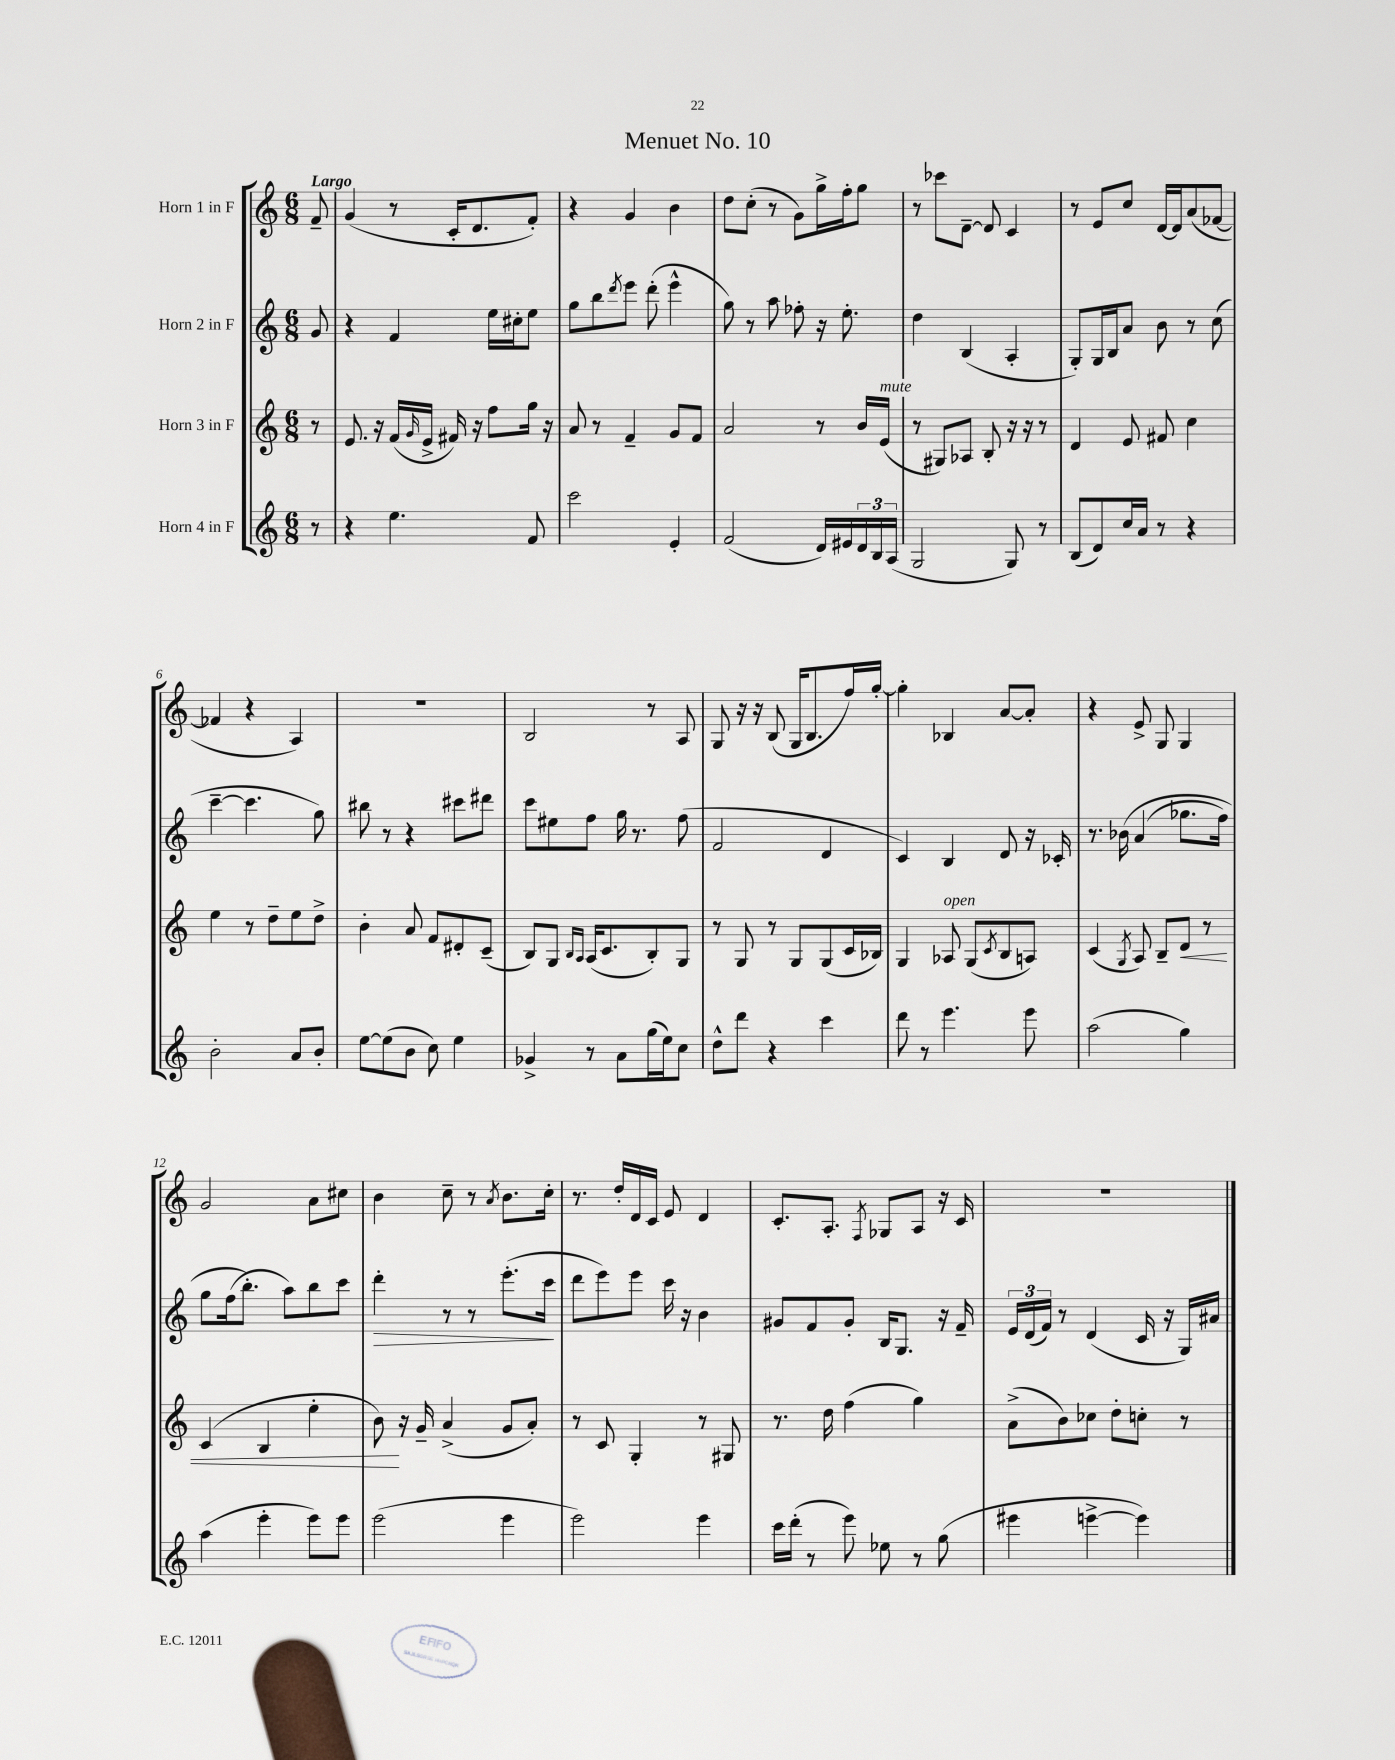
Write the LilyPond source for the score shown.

\header { title = "Menuet No. 10" }
<<
\new StaffGroup <<
\new Staff = "s0" \with { instrumentName = "Horn 1 in F" } {
    \clef treble \key c \major \numericTimeSignature \time 6/8 \partial 8 \tempo "Largo"
    f'8-- |
    g'4( r8 c'16-. d'8. f'8-.) |
    r4 g'4 b'4 |
    d''8 c''8-.( r8 g'8) g''16-> f''16-. g''8 |
    r8 ces'''8 d'8~-- d'8 c'4 |
    r8 e'8 c''8 d'16~ d'16 a'8( fes'8~ |
    fes'4 r4 a4) |
    R2. |
    b2 r8 a8 |
    g8 r16 r16 b8( g16 b8. f''16) g''16~-. |
    g''4-. bes4 a'8~ a'8-. |
    r4 e'8-> g8 g4 |
    g'2 a'8 cis''8 |
    b'4 c''8-- r8 \acciaccatura { a'8 } b'8. c''16-. |
    r8. d''16-. d'16 c'16 e'8 d'4 |
    c'8.-. a8.-. \acciaccatura { f8 } ges8 a8 r16 c'16 |
    R2. \bar "|." |
}
\new Staff = "s1" \with { instrumentName = "Horn 2 in F" } {
    \clef treble \key c \major \numericTimeSignature \time 6/8 \partial 8
    g'8 |
    r4 f'4 e''16 cis''16-. e''8 |
    g''8 b''8 \acciaccatura { d'''8 } e'''8 d'''8-.( e'''4-^ |
    g''8) r8 a''8 fes''8-. r16 e''8.-. |
    d''4 b4( a4-. |
    g8-.) g16 b16 a'8 b'8 r8 c''8( |
    c'''4~-- c'''4. g''8) |
    bis''8 r8 r4 cis'''8 dis'''8 |
    c'''8 eis''8 f''8 g''16 r8. f''8( |
    f'2 d'4 |
    c'4) b4 d'8 r16 ces'16-. |
    r8. bes'16\( a'4( ges''8. f''16) |
    g''8 f''16( b''8.-.\) a''8) b''8 c'''8 |
    d'''4-.\> r8 r8 e'''8.-.( c'''16\! |
    d'''8 e'''8) e'''8 c'''16 r16 b'4 |
    gis'8 f'8 gis'8-. b16 g8. r16 f'16-- |
    \tuplet 3/2 { e'16 d'16( f'16) } r8 d'4( c'16 r16 g16) ais'16 \bar "|." |
}
\new Staff = "s2" \with { instrumentName = "Horn 3 in F" } {
    \clef treble \key c \major \numericTimeSignature \time 6/8 \partial 8
    r8 |
    e'8. r16 f'16( \grace { g'16 } e'16-> fis'16) r16 f''8 g''16 r16 |
    a'8 r8 f'4-- g'8 f'8 |
    a'2 r8 b'16 e'16^\markup { \italic "mute" }( |
    r8 gis8) aes8 b8-. r16 r16 r8 |
    d'4 e'8 fis'8 c''4 |
    e''4 r8 d''8-- e''8 d''8-> |
    b'4-. a'8 f'8 dis'8-. c'8--( |
    b8) g8 \grace { b16 a16 } a16( c'8. b8-.) g8 |
    r8 g8 r8 g8 g8( c'16 bes16) |
    g4 aes8^\markup { \italic "open" } g8( \acciaccatura { c'8 } b8 a8) |
    c'4( \acciaccatura { g8 } a8) b8-- d'8\< r8 |
    c'4( b4 e''4-. |
    b'8\!) r16 g'16-- a'4->( g'8 a'8-.) |
    r8 c'8 g4-. r8 gis8 |
    r8. d''16 f''4( g''4) |
    a'8->( b'8) ces''8 d''8-. c''8-. r8 \bar "|." |
}
\new Staff = "s3" \with { instrumentName = "Horn 4 in F" } {
    \clef treble \key c \major \numericTimeSignature \time 6/8 \partial 8
    r8 |
    r4 e''4. f'8 |
    c'''2 e'4-. |
    f'2( d'16) eis'16 \tuplet 3/2 { d'16 b16 a16( } |
    g2 g8) r8 |
    b8( d'8) c''16 a'16 r8 r4 |
    b'2-. a'8 b'8-. |
    e''8~ e''8( b'8 c''8) e''4 |
    ges'4-> r8 a'8 g''16( e''16) c''8 |
    d''8-^ d'''8 r4 c'''4 |
    d'''8 r8 e'''4. e'''8 |
    a''2( g''4) |
    a''4( e'''4-. e'''8) e'''8 |
    e'''2( e'''4 |
    e'''2) e'''4 |
    c'''16 d'''16-.( r8 e'''8) ees''8 r8 g''8( |
    eis'''4 e'''4~-> e'''4) \bar "|." |
}
>>
>>
